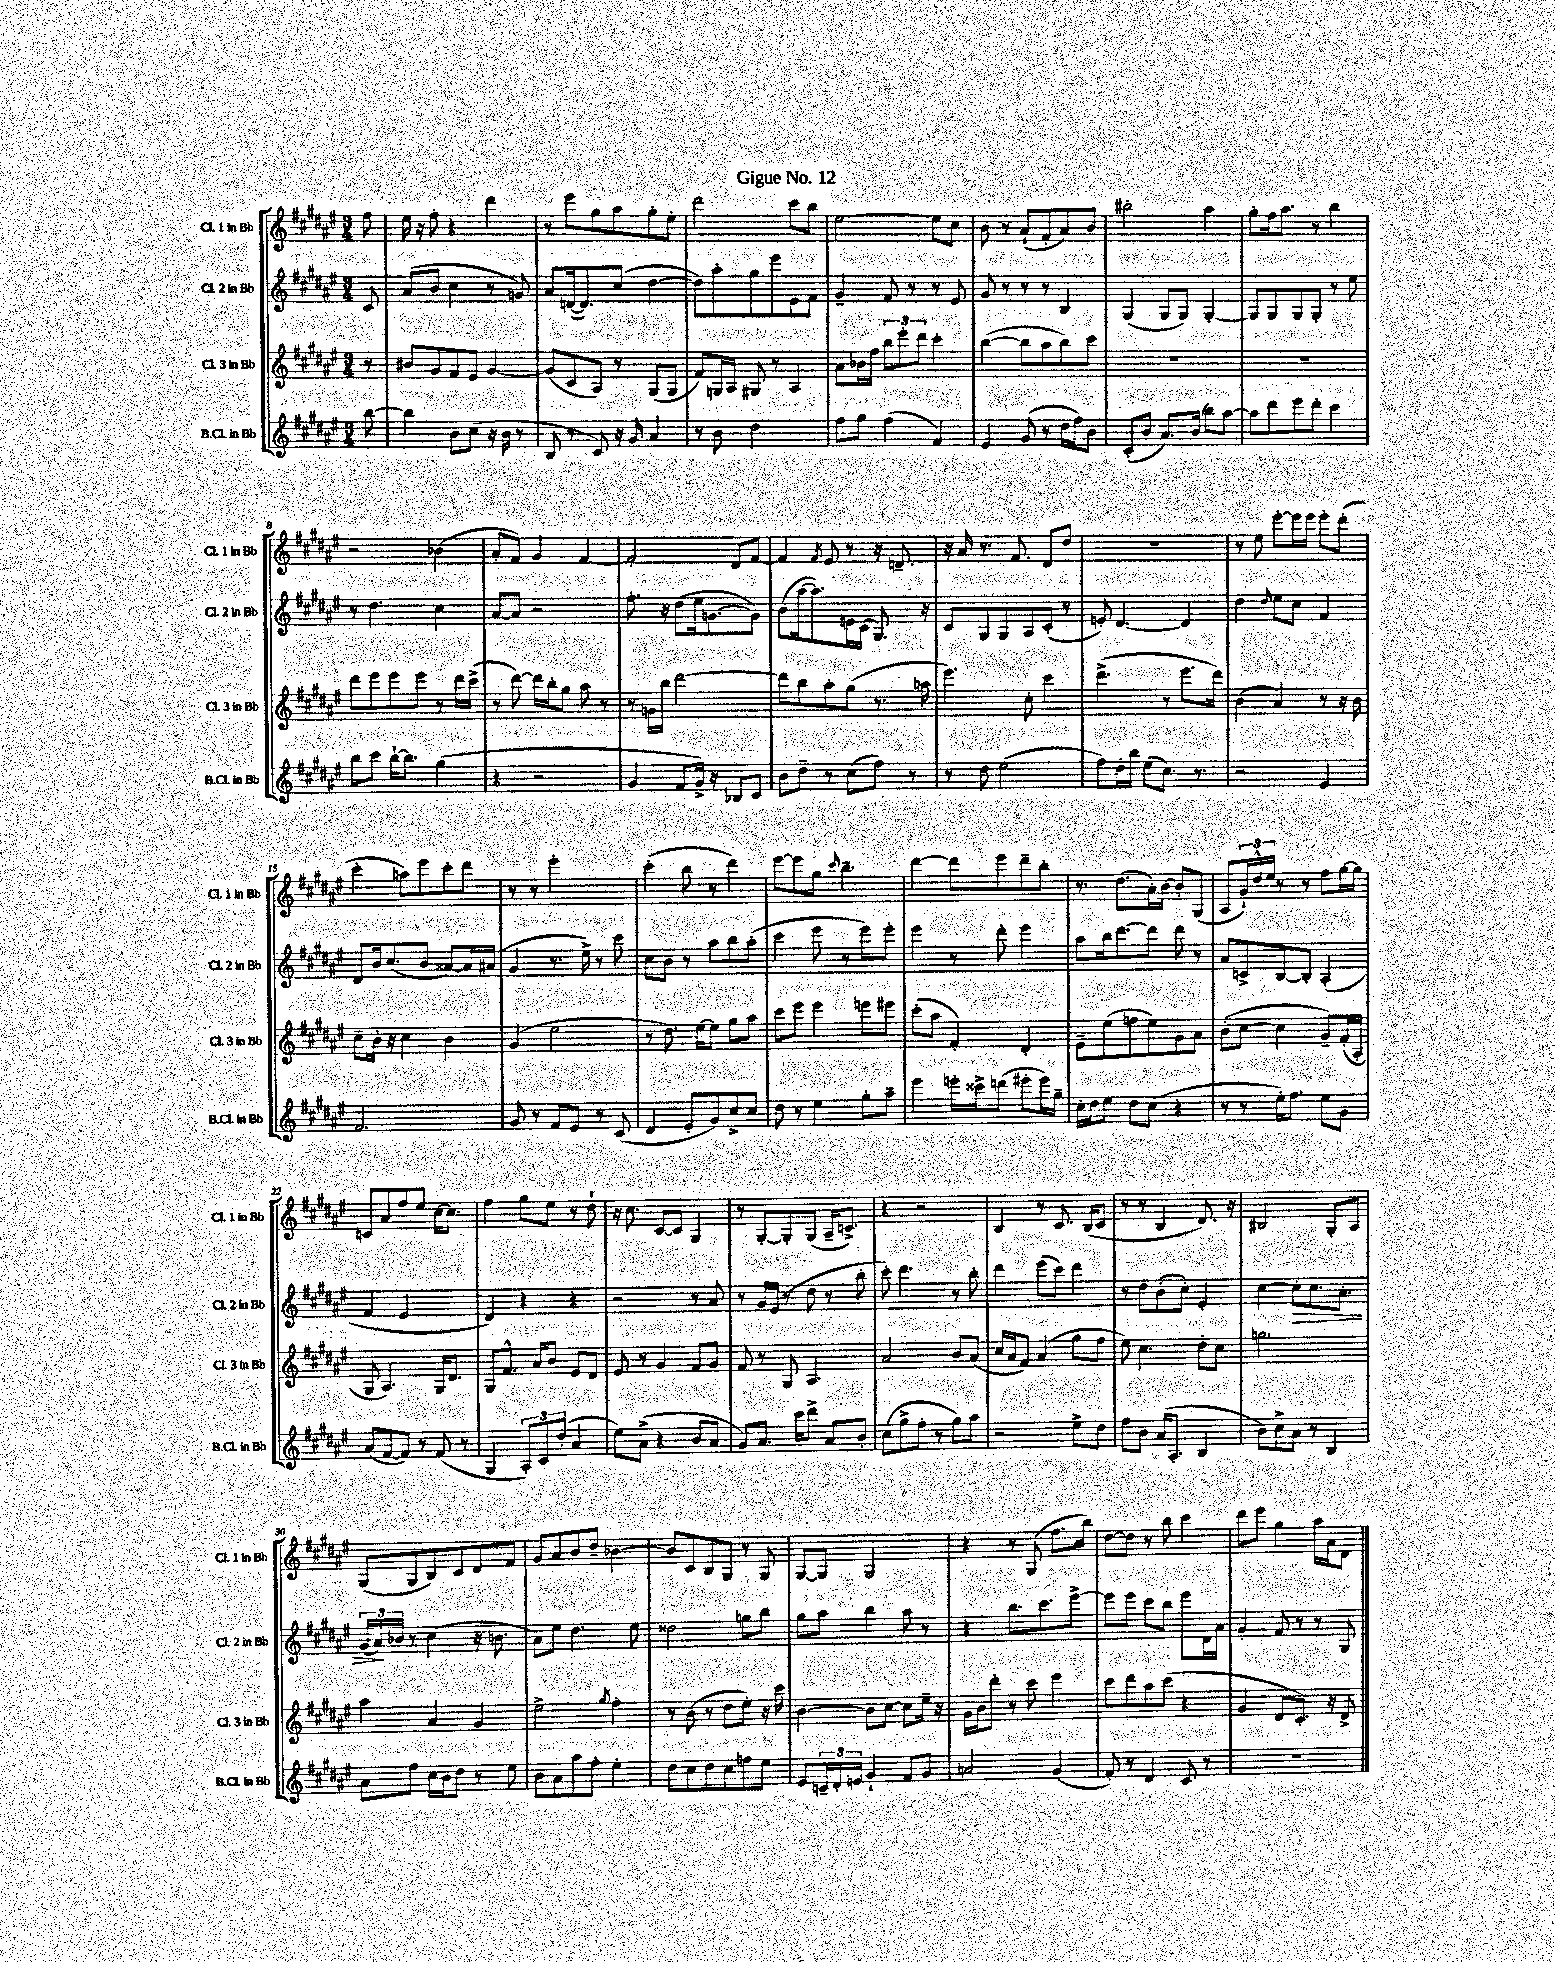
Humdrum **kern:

**kern	**kern	**kern	**kern
*staff4	*staff3	*staff2	*staff1
*clefG2	*clefG2	*clefG2	*clefG2
*k[f#c#g#d#a#e#]	*k[f#c#g#d#a#e#]	*k[f#c#g#d#a#e#]	*k[f#c#g#d#a#e#]
*M3/4	*M3/4	*M3/4	*M3/4
[8bb	8r	8c#	8ff#
=	=	=	=
4bb]	8b#	(8a#	16ee#
.	.	.	16r
.	8g#	8b	8ff#'
8b	8f#	4cc#	4r
(8cc#	8e#	.	.
16r	[4g#	8r	4ddd#
16b	.	.	.
8r	.	8g)	.
=	=	=	=
8B	(8g#]	8a#	8r
8r	8c#	([16d	8eee#
.	.	8.d])	.
8c#)	8A#)	.	8gg#
16r	8r	(8cc#	8aa#
16g#	.	.	.
4a#	(8G#	[4dd#	8gg#'
.	8G#	.	8ee#'
=	=	=	=
8r	8f#)	8dd#])	2ddd#
8b	16G	8aa#'	.
.	16A#	.	.
2dd#	8G#	8gg#	.
.	8r	8eee#	.
.	4A#	8e#	8ccc#
.	.	8f#	8bb
=	=	=	=
8ff#	8a#	4g#~	[2ee#
8gg#	16b-	.	.
.	16ff#	.	.
(4ff#	12bb	8f#	.
.	12eee#'	.	.
.	.	8r	.
.	12ddd#	.	.
4f#)	4ccc#'	8r	8ee#]
.	.	8e#	8cc#
=	=	=	=
4e#	([4bb	8g#	8b
.	.	8r	8r
(8g#	8bb]	8r	(8a#`
8r	8aa#	8r	8f#'
16dd#	8bb)	4B	8a#)
16ff#)	.	.	.
8b	8ccc#	.	8b
=	=	=	=
(8c#'	2.r	(4G#	2bb#'
8b	.	.	.
8.a#)	.	8G#	.
.	.	8G#)	.
(16b	.	.	.
8bb)	.	[4G#'	4aa#
[8aa#	.	.	.
=	=	=	=
8aa#]	2.r	8G#]	8gg#'
8ddd#	.	8G#	16ff#
.	.	.	8.aa#
8eee#	.	8G#	.
8ddd#'	.	8G#'	8r
4ccc#	.	8r	4bb
.	.	8ee#	.
=	=	=	=
8bb	8ddd#	8r	2r
8ccc#	8eee#	4.dd#	.
[16bb`	8eee#	.	.
8.bb]	.	.	.
.	8eee#	.	.
(4gg#	8r	4cc#	(4b-
.	16ddd#	.	.
.	(16ccc#^	.	.
=	=	=	=
4r	8r	[8a#	8a#'
.	[8ddd#)	8a#]	8f#)
2r	16ddd#]	2r	4g#
.	16bb'	.	.
.	8gg#	.	.
.	8aa#	.	[4f#
.	8r	.	.
=	=	=	=
4g#	8r	8.ff#'	2f#']
.	16g	.	.
.	16bb	16r	.
8f#	[2ddd#	(8dd#	.
16g#^)	.	16ee#	.
16r	.	[8.g	.
8B-	.	.	8d#
8c#	.	8g])	[8f#
=	=	=	=
8b	8ddd#]	(8b	4f#]
8dd#~	8bb	[16aa#	.
.	.	8.aa#])	.
.	.	.	8qf#
8r	8aa#'	.	8e#
(8cc#	(8gg#	16e	8r
.	.	(16c#	.
8ff#)	8.r	8.G#)	16r
.	.	.	8.d~
8r	.	.	.
.	16aa	16r	.
=	=	=	=
8r	4.eee#)	8c#	16r
.	.	.	16a#
8dd#	.	8G#	8.r
(2ee#	.	8G#	.
.	.	.	8.f#
.	8cc#'	8A#	.
.	4ccc#	(8c#'	8d#
.	.	8r	8dd#
=	=	=	=
8ff#)	(4.ddd#^	8e')	2.r
16dd#'	.	[4.d#	.
16bb	.	.	.
(8ee#	.	.	.
8.cc#)	8r	.	.
.	8.eee#	4d#]	.
8.r	.	.	.
.	16ddd#)	.	.
=	=	=	=
2r	(4b	4dd#	8r
.	.	.	8ee#
.	.	16qqdd#	.
.	4a#)	8ee#	[8eee#'
.	.	8cc#	16eee#]
.	.	.	16eee#
4e#	8r	4f#	8eee#'
.	16r	.	(8ddd#'
.	16b	.	.
=	=	=	=
2.f#	8cc#~	8d#	4ccc#'
.	16b'	16b	.
.	16r	(8.cc#	.
.	4cc#	.	8aa)
.	.	8b	8eee#
.	4b	[8a##)	8ccc#'
.	.	16a##]	8ddd#
.	.	(16a#	.
=	=	=	=
8g#	(4g#	4g#	8r
8r	.	.	8r
8f#	2ee#	8.r	2eee#'
8e#	.	.	.
.	.	16ee#^)	.
8r	.	8r	.
(8c#	.	8ccc#	.
=	=	=	=
4d#	8r	8cc#	(4ccc#'
.	8.dd#)	8b	.
8e#'	.	8r	8bb
.	[16ee#	.	.
8g#)	8ee#]	8aa#	8r
8cc#^	8gg#	8bb	4ddd#)
8cc#	8aa#	(8aa#'	.
=	=	=	=
8dd#	8ccc#	4ccc#	[8eee#
8r	8eee#	.	8eee#]
4ee#	4eee#	8eee#	8gg#
.	.	.	16qqccc#
.	.	8r	4.bb~
8gg#'	8eee	8eee#)	.
8aa#~	8eee#	8eee#'	.
=	=	=	=
4eee#	(8ccc#'	4eee#	[4ddd#
.	8aa#	.	.
16eee'	4f#')	8r	8ddd#]
16ccc##^	.	.	.
(8ddd	.	8ddd#'	8eee#
8eee#'	4d#'	4eee#	8ddd#~
16eee#)	.	.	8bb'
16gg#~	.	.	.
=	=	=	=
16cc#'	8e#~	8aa#	8.r
16dd#	.	.	.
8ee#	(8ee#	16bb	.
.	.	[8.ddd#	(8.dd#
8dd#	8ff	.	.
(8cc#	8ee#)	8ddd#]	16a#')
.	.	.	[16b
4r	8g#	8ddd#	8b']
.	8a#	8r	(8G#
=	=	=	=
8r	(8b'	8a#	8A#
8r	[8cc#	8c^	24g#`)
.	.	.	24dd#^^
.	.	.	24ee#
16ee#')	4cc#]	[8B	8r
8.ff#	.	.	.
.	.	8B']	8r
8ee#	8g#~)	(4A#'	8ff#
8g#	(16f#'	.	[16gg#
.	16A#'	.	16gg#]
=	=	=	=
(8a#	8G#	4f#	8c
[8f#	4.A#)	.	8a#
8f#])	.	2e#	8ff#
8r	.	.	8ee#
(8f#	16G#	.	[16cc#
.	8.d#	.	8.cc#]
8r	.	.	.
=	=	=	=
4G#	8G#	4d#)	4ff#
.	8.f#^^	.	.
12A#')	.	4r	8gg#
.	16a#	.	.
12c#	.	.	.
.	8b	.	8ee#
(12dd#'	.	.	.
4a#	8e#	4r	8r
.	8d#	.	8dd#`
=	=	=	=
8ee#)	8e#	2r	16r
.	.	.	8.cc#
(8a#^	8r	.	.
4r	4g#	.	[8c#
.	.	.	8c#]
8b	8f#	8r	4G#
8a#	8g#	8a#	.
=	=	=	=
8g#)	8f#	8r	8r
8.a#	8r	16g#	[8G#'
.	.	(16e#	.
.	8G#	8r	8G#']
16ccc#	.	.	.
8ddd#^	4.A#	8dd#	(8G#
8a#	.	8r	16A#~
.	.	.	8.c^)
8b'	.	8bb'	.
=	=	=	=
(8cc#	2a#	8ccc#')	4r
8gg#^	.	4.ddd#	.
8ff#'	.	.	2r
8r	.	.	.
8gg#)	8b	8r	.
8aa#	(8a#	8bb'	.
=	=	=	=
2r	16cc#	4ddd#	4B
.	16a#	.	.
.	8f#)	.	.
.	(4a#	(8eee#	8r
.	.	8ccc#)	8.c#
8ee#^	8gg#	4ddd#	.
.	.	.	(16B
8dd#	8ff#	.	8c#
=	=	=	=
8ff#	8ee#)	8r	8r
8b	4.cc#	8dd#	8r
(16a#	.	(8b'	4B
8.A#'	.	.	.
.	.	8cc#')	.
4B	8dd#'	4e#'	8.d#)
.	8cc#	.	.
.	.	.	16r
=	=	=	=
8b)	2.gg	[4cc#	2B#
8cc#^	.	.	.
8a#	.	8cc#']	.
8r	.	8.cc#	.
4B	.	.	8G#'
.	.	8.a#'	.
.	.	.	8A#
=	=	=	=
8a#	4aa#	(24g#	(8G#
.	.	24a#)	.
.	.	24b-	.
8ff#	.	8r	8G#
16cc#	4a#	(4cc#	8B)
16b	.	.	.
8dd#	.	.	8c#
8r	4g#	16r	8d#
.	.	8.b	.
8ee#	.	.	8f#
=	=	=	=
8b	2ee#^	8a#)	8g#
8a#	.	8ee#	8a#
8aa#	.	4.dd#	8b
8ff#'	.	.	8dd#~
.	8qgg#	.	.
4ee#'	4ff#'	.	[4b-
.	.	8ee#	.
=	=	=	=
8dd#	8r	2dd##	8b-]
8cc#	(8b	.	8c#
8dd#	8r	.	8B
8cc#	8dd#	.	8G#
8ff	8ee#')	8gg	8r
8ee#	16r	8bb	8G#
.	16ccc#	.	.
=	=	=	=
8e#	[4b	8gg#	[8G#
24c~	.	8aa#	8G#]
24d#'	.	.	.
24e	.	.	.
4g#`	8b]	4bb	2G#
.	[8cc#	.	.
8f#	8cc#]	8aa#	.
8g#	16ee#~	8r	.
.	16r	.	.
=	=	=	=
2a	16g#	4r	4r
.	16b	.	.
.	8ddd#'	.	.
.	8r	8.bb	8r
.	8ccc#	.	(8G#
.	.	8.ccc#	.
(4g#	4eee#	.	8.ff#
.	.	[8eee#^	.
.	.	.	16bb)
=	=	=	=
8f#')	8ccc#	8eee#]	[8dd#
8r	8ddd#	8eee#	8dd#]
4d#	8aa#	8ccc#	8r
.	(8ccc#	8bb	8bb
8c#	4r	8eee#	4ccc#
8r	.	16d#	.
.	.	16a#	.
=	=	=	=
2.r	4g#	4g#'	8ddd#
.	.	.	8eee#
.	8d#	8f#	4gg#
.	8.c#')	8r	.
.	.	8r	16aa#
.	16r	.	16a#
.	8d#^	8G#	8d#
==	==	==	==
*-	*-	*-	*-
